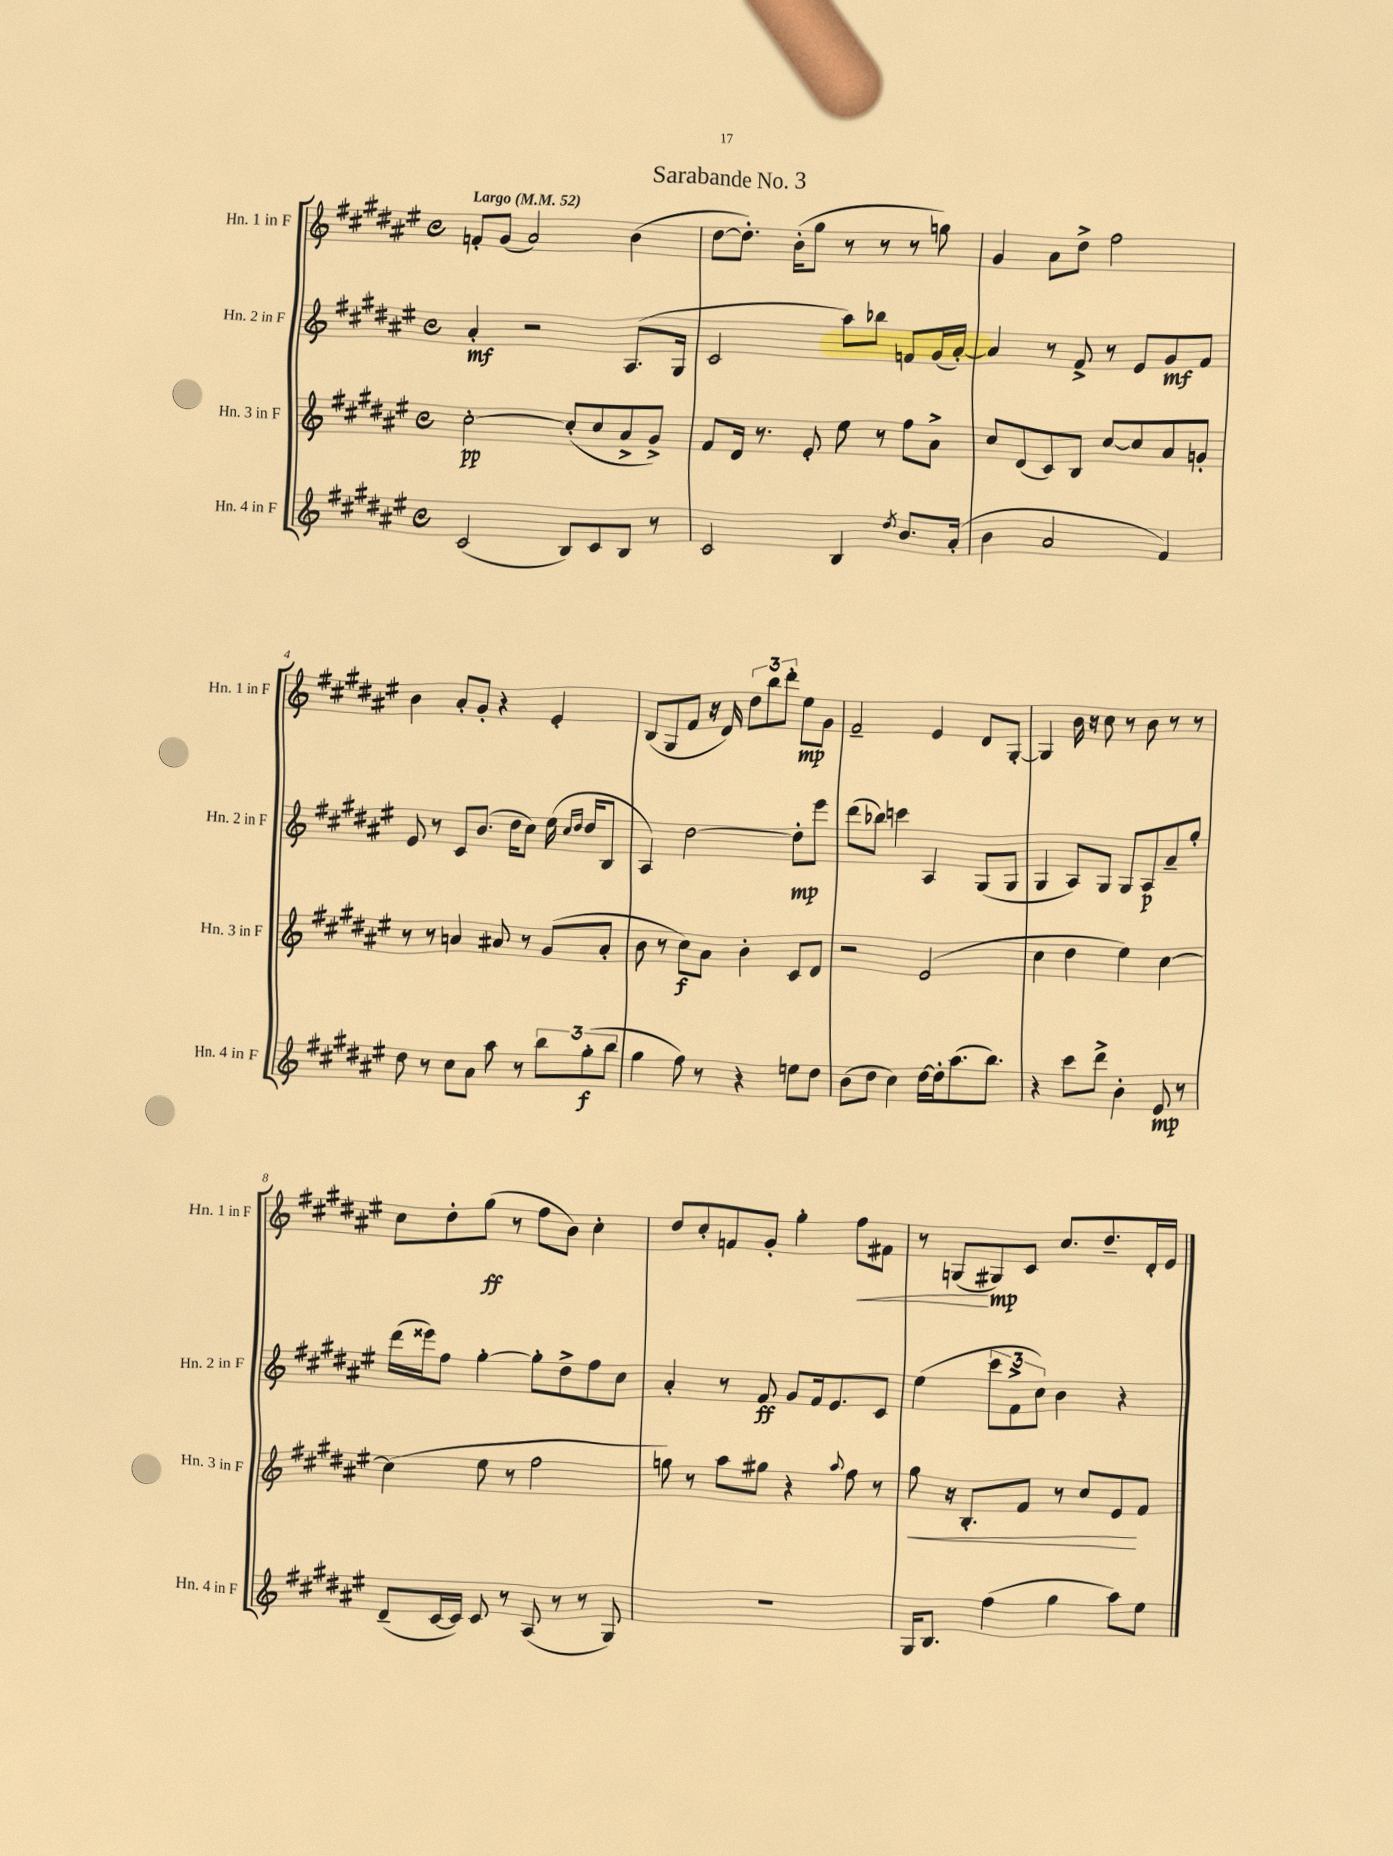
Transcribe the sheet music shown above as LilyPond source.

\header { title = "Sarabande No. 3" }
<<
\new StaffGroup <<
\new Staff = "s0" \with { instrumentName = "Hn. 1 in F" shortInstrumentName = "Hn. 1 in F" } {
    \clef treble \key fis \major \defaultTimeSignature \time 4/4 \tempo "Largo" 4 = 52
    f'8-. gis'8( ais'2) b'4( |
    dis''8~ dis''8.-.) b'16-.( gis''8 r8 r8 r8 g''8) |
    gis'4 ais'8 dis''8-> fis''2 |
    b'4 ais'8-. gis'8-. r4 eis'4-. |
    b8( gis8 fis'8 r16 dis'16) \tuplet 3/2 { dis''8 b''8 dis'''8-. } eis''8\mp gis'8 |
    fis'2-- eis'4 dis'8 gis8~-. |
    gis4 b'16 r16 cis''8 r8 b'8 r8 r8 |
    cis''8 dis''8-. gis''8\ff( r8 fis''8 b'8) cis''4-. |
    dis''8 cis''8-. f'8 gis'8-. gis''4-. fis''8\< fis'8 |
    r8 g8\!( gis8\mp) cis'8 cis''8. dis''8.-- dis'16-. eis'16 \bar "|." |
}
\new Staff = "s1" \with { instrumentName = "Hn. 2 in F" shortInstrumentName = "Hn. 2 in F" } {
    \clef treble \key fis \major \defaultTimeSignature \time 4/4
    ais'4-.\mf r2 ais8.( gis16 |
    cis'2 ais''8) bes''8 f'8 gis'16( ais'16~-.) |
    ais'4 r8 fis'8-> r8 eis'8 gis'8\mf fis'8 |
    eis'8 r8 cis'8 b'8.( dis''16 cis''8) eis''16( \grace { cis''16 dis''16 } dis''16 b8 |
    ais4) dis''2~ dis''8-.\mp eis'''8 |
    dis'''8( bes''8) c'''4 ais4 gis8( gis8 |
    gis4 ais8) gis8 gis8 ais8\p ais'8-- gis''8-. |
    dis'''16( eisis'''16) fis''8 gis''4~-. gis''8-. dis''8-> fis''8 cis''8 |
    ais'4-. r8 fis'8\ff gis'8 fis'16 eis'8. cis'8 |
    eis''4( \tuplet 3/2 { cis'''8 fis'8-> cis''8) } b'4 r4 \bar "|." |
}
\new Staff = "s2" \with { instrumentName = "Hn. 3 in F" shortInstrumentName = "Hn. 3 in F" } {
    \clef treble \key fis \major \defaultTimeSignature \time 4/4
    cis''2~-.\pp cis''8-.( cis''8 ais'8-> gis'8->) |
    fis'8 dis'16 r8. eis'8-. eis''8 r8 fis''8 ais'8-> |
    cis''8 dis'8( cis'8) b8 cis''8~ cis''8 ais'8 g'8-. |
    r8 r8 a'4 ais'8 r8 gis'8( ais'8-. |
    b'8 r8 cis''8\f) ais'8 b'4-. cis'8 dis'8 |
    r2 eis'2( |
    cis''4 dis''4 eis''4) cis''4~ |
    cis''4( eis''8 r8 fis''2 |
    g''8) r8 ais''8 gis''8 r4 \appoggiatura { ais''8 } fis''8 r8 |
    gis''8\< r16 b8.-. fis'8 r8 cis''8 eis'8\! fis'8 \bar "|." |
}
\new Staff = "s3" \with { instrumentName = "Hn. 4 in F" shortInstrumentName = "Hn. 4 in F" } {
    \clef treble \key fis \major \defaultTimeSignature \time 4/4
    cis'2( b8) cis'8 b8 r8 |
    cis'2 b4 \acciaccatura { dis''8 } b'8. ais'16-.( |
    b'4 ais'2 fis'4) |
    dis''8 r8 cis''8 ais'8 ais''8 r8 \tuplet 3/2 { b''8 gis''8-.\f( b''8 } |
    gis''4 fis''8) r8 r4 e''8 dis''8 |
    b'8( dis''8 cis''4) dis''16~ dis''16-. ais''8.( b''8.) |
    r4 cis'''8 dis'''8-> b'4-. eis'8\mp r8 |
    dis'8--( cis'16~ cis'16) cis'8 r8 ais8( r8 r8 gis8) |
    R1 |
    gis16 b8. fis''4( gis''4 ais''8) eis''8 \bar "|." |
}
>>
>>
